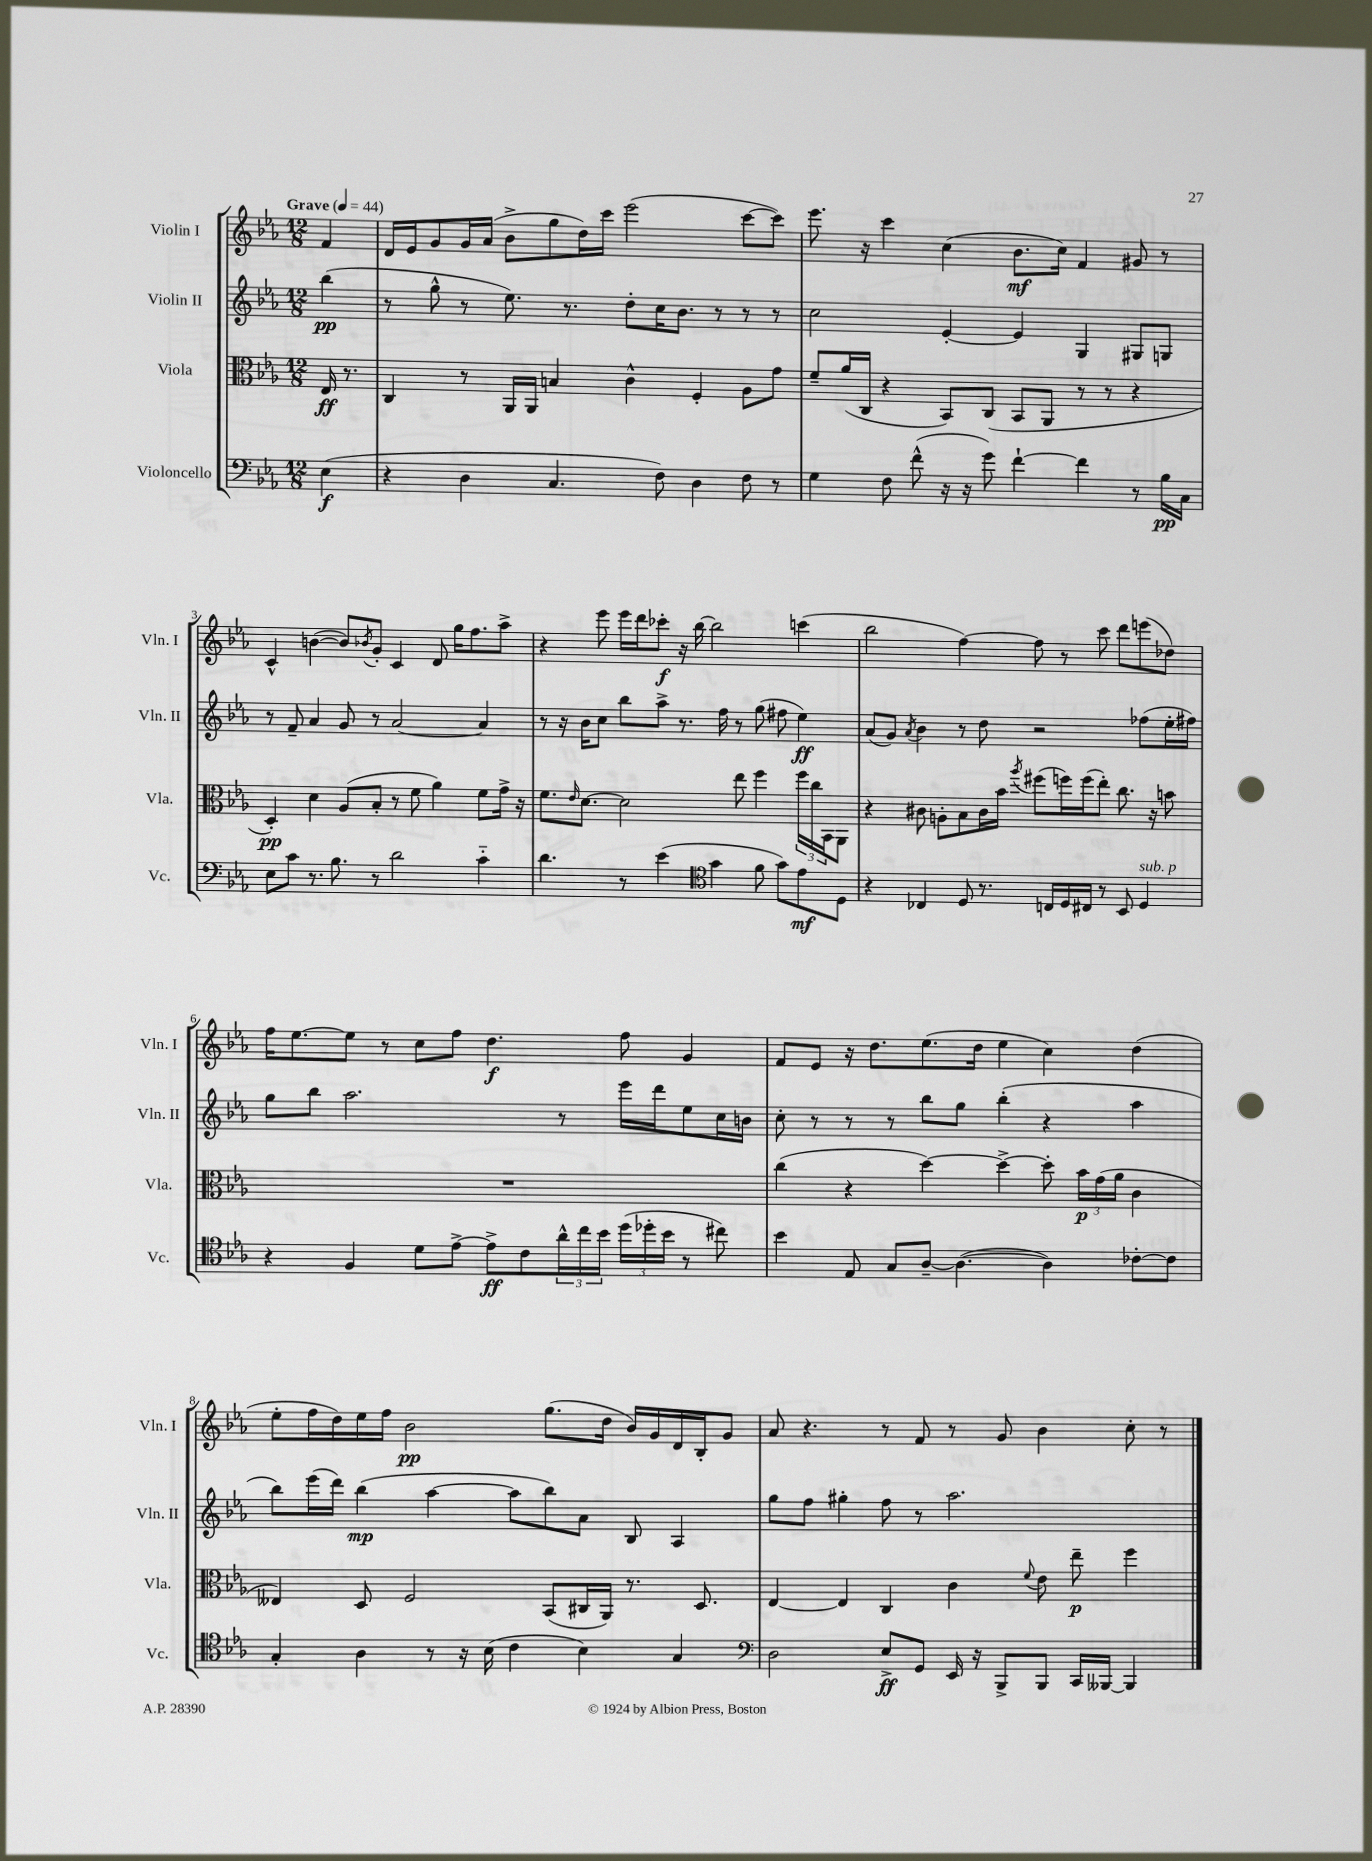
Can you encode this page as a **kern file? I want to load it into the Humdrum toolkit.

**kern	**kern	**kern	**kern
*staff4	*staff3	*staff2	*staff1
*clefF4	*clefC3	*clefG2	*clefG2
*k[b-e-a-]	*k[b-e-a-]	*k[b-e-a-]	*k[b-e-a-]
*M12/8	*M12/8	*M12/8	*M12/8
*MM44	*MM44	*MM44	*MM44
(4E-	16E-	(4bb-	4f
.	8.r	.	.
=	=	=	=
4r	4C	8r	16d
.	.	.	16e-
.	.	8gg^^	8g
4D	8r	8r	16g
.	.	.	(16a-
.	16AA-	8.ee-)	8b-^
.	16AA-	.	.
4.C	4B	.	8gg
.	.	8.r	.
.	.	.	16dd)
.	.	.	16ccc
.	4c^^	8dd'	(2eee-
8F)	.	16cc	.
.	.	8.b-	.
4D	4F'	.	.
.	.	8r	.
8F	8A-	8r	[8ccc
8r	8g	8r	8ccc])
=	=	=	=
4G	8f~	2cc	8.eee-
.	(16a-	.	.
.	16C	.	16r
8F	4r	.	4ccc
(8f^^	.	.	.
16r	8BB-)	[4e-'	(4cc
16r	.	.	.
8g)	(8C	.	.
[4f`	8BB-	4e-]	8.b-
.	8AA-	.	.
.	.	.	16cc)
4f]	8r	4G	4f
.	8r	.	.
8r	4r	8G#	8g#
16B-	.	8G	8r
16C	.	.	.
=	=	=	=
8E-	4D')	8r	4c^^
8c	.	8f~	.
8.r	4d	4a-	([4b
8.B-	.	.	.
.	(8A-	8g	8b])
.	.	.	8qb-
8r	8B-'	8r	8g'
2d	8r	[2a-	4c
.	8f	.	.
.	4a-)	.	8d
.	.	.	16gg
.	.	.	8.ff
4c'~	8f	4a-]	.
.	16g^	.	8aa-^
.	16r	.	.
=	=	=	=
4.d	8.f	8r	4r
.	.	16r	.
.	16qqe-	.	.
.	[8.d	16b-	.
.	.	8cc	8eee-
8r	2d]	8bb-	16eee-
.	.	.	16ddd
(4e-	.	8aa-^	8ccc-'
.	.	8.r	16r
.	.	.	[16bb-
*clefC4	*	*	*
4g	.	.	2bb-]
.	.	16ff	.
.	8ee-	8r	.
8f	4ff	(8gg	.
8g)	.	8ff#	.
8e-	24ff	4ee-)	(4ccc
.	24cc	.	.
.	24BB-	.	.
8D	8AA-	.	.
=	=	=	=
4r	4r	(8a-	2bb-
.	.	8g)	.
.	.	8qa-	.
4C-	8c#	4b-	.
.	8A'	.	.
8D	8B-	8r	[4ff)
8.r	16c#	8dd	.
.	16b-	.	.
.	8qaa-	.	.
.	(8ff#	2r	8ff]
16C	.	.	.
16D	16ff)	.	8r
16C#	(16ff	.	.
8r	8ee-')	.	8ccc
8BB-	8.cc	.	8ddd
4D	.	(8ff-	(8eee
.	16r	.	.
.	8b	16ee-'	8dd-)
.	.	16ff#)	.
=	=	=	=
4r	1.r	8gg	16ff
.	.	.	[8.ee-
.	.	8bb-	.
4F	.	2.aa-	8ee-]
.	.	.	8r
8d	.	.	8cc
[8e-^	.	.	8ff
8e-^]	.	.	4.dd
8c	.	.	.
24a-^^	.	8r	.
24cc	.	.	.
24b-	.	.	.
(24dd	.	16eee-	8ff
24dd-'	.	.	.
.	.	16ddd	.
24b-	.	.	.
8r	.	8ee-	4g
8cc#)	.	16cc	.
.	.	16b	.
=	=	=	=
4b-	(4cc	8cc'	8f
.	.	8r	8e-
8E-	4r	8r	16r
.	.	.	8.dd
8G	.	8r	.
[8A-~	[4dd)	8bb-	(8.ee-
(4.A-_	.	8gg	.
.	.	.	16dd
.	4dd^_	(4bb-'	4ee-
4A-])	8dd']	4r	4cc)
.	24b-	.	.
.	(24g	.	.
.	24a-	.	.
[8c-'	4c	4aa-	(4dd
8c-]	.	.	.
=	=	=	=
4G'	4E--)	8bb-)	8ee-'
.	.	(16eee-	16ff
.	.	16ddd)	16dd)
4A-	8D	(4bb-	16ee-
.	.	.	16ff
.	2F	.	2b-
8r	.	[4aa-	.
16r	.	.	.
(16B-	.	.	.
4c	.	8aa-]	.
.	(8BB-	8bb-)	(8.gg
4B-)	16C#	8a-	.
.	16AA-)	.	16dd
.	8.r	8B-	16b-)
.	.	.	16g
4G	.	4A-	16d
.	8.D	.	16B-'
.	.	.	8g
=	=	=	=
*clefF4	*	*	*
2D	[4E-	8gg	8a-
.	.	8ff	4.r
.	4E-]	4gg#'	.
8E-^	4C	8ff	8r
8GG	.	8r	8f
16EE-	4c	2.aa-	8r
16r	.	.	.
8BBB-^	.	.	8g
.	8qqf	.	.
8BBB-	8e-	.	4b-
16CC	8ee-~	.	.
[16BBB--	.	.	.
4BBB--]	4ff	.	8cc'
.	.	.	8r
==	==	==	==
*-	*-	*-	*-
